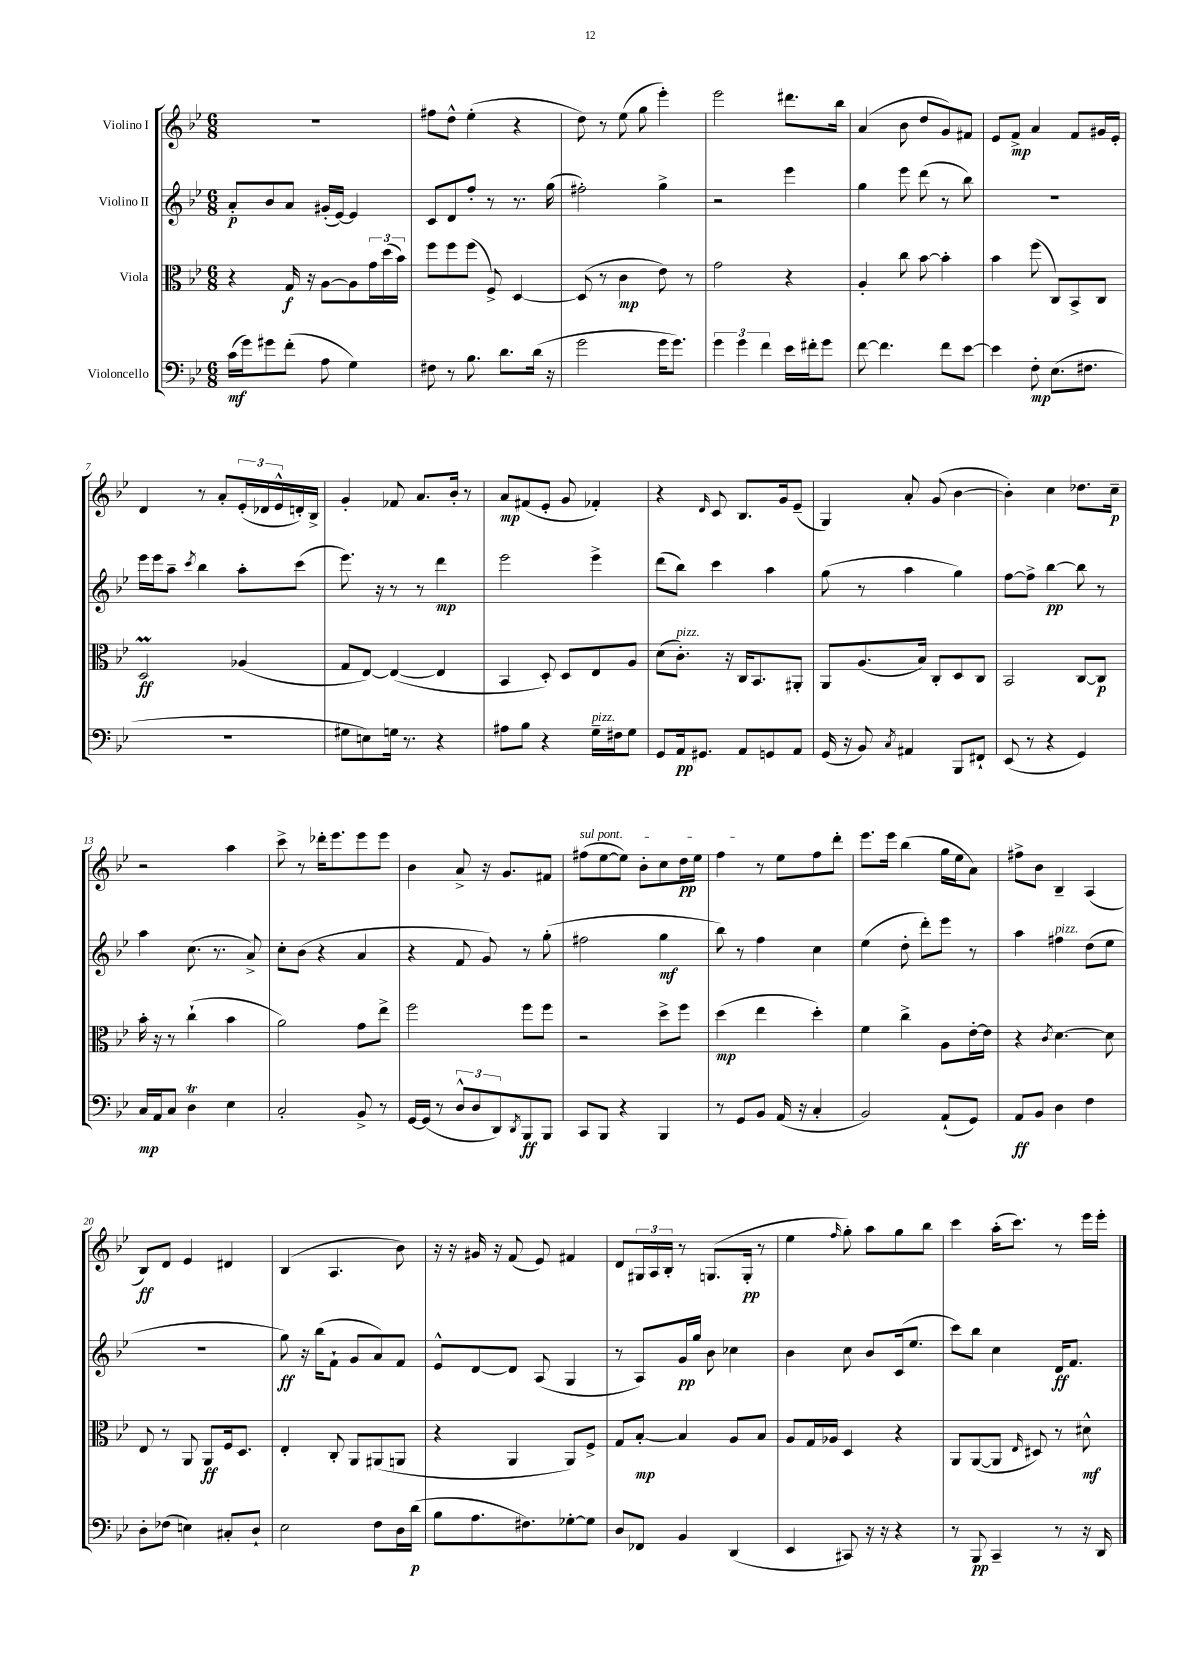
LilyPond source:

<<
\new StaffGroup <<
\new Staff = "s0" \with { instrumentName = "Violino I" } {
    \clef treble \key bes \major \numericTimeSignature \time 6/8
    R2. |
    fis''8 d''8-^ ees''4-.( r4 |
    d''8) r8 ees''8( g''8 ees'''4-.) |
    ees'''2 dis'''8. bes''16 |
    a'4( bes'8 d''8 g'8) fis'8 |
    ees'8 f'8->\mp a'4 f'8 gis'16 ees'16-. |
    d'4 r8 a'8-. \tuplet 3/2 { ees'16-.( des'16 ees'16-^ } d'16-.) bes16-> |
    g'4-. fes'8 a'8. bes'16-. r8 |
    a'8\mp fis'8( ees'8-. g'8 fes'4-.) |
    r4 \grace { d'16 } c'8 bes8. g'16 ees'8--( |
    g4) a'8-. g'8( bes'4~ |
    bes'4-.) c''4 des''8. c''16--\p |
    r2 a''4 |
    c'''8-> r8 des'''16-. ees'''8. ees'''8 ees'''8 |
    bes'4 a'8-> r16 g'8. fis'8 |
    \once \override TextSpanner.bound-details.left.text = \markup { \italic "sul pont." } fis''8\startTextSpan( ees''8~ ees''8) bes'8-. c''8 d''16\pp ees''16 |
    f''4\stopTextSpan r8 ees''8 f''8 d'''8-. |
    ees'''8. ees'''16 bes''4( g''16 ees''16 a'8) |
    fis''8-> bes'8 bes4-- a4( |
    bes8\ff) d'8 ees'4 dis'4 |
    bes4( a4. bes'8) |
    r16 r16 gis'16 r16 f'8( ees'8) fis'4 |
    d'8 \tuplet 3/2 { gis16 a16 bes16-. } r8 g8.( g16-.\pp r8 |
    ees''4 \grace { f''16 } g''8-.) a''8 g''8 bes''8 |
    c'''4 a''16-.( c'''8.) r8 ees'''16 ees'''16-. \bar "|." |
}
\new Staff = "s1" \with { instrumentName = "Violino II" } {
    \clef treble \key bes \major \numericTimeSignature \time 6/8
    a'8-.\p bes'8 a'8 gis'16-.( ees'16~) ees'4 |
    c'8 d'8 f''8-. r8 r8. g''16( |
    fis''2-.) g''4-> |
    r2 ees'''4 |
    g''4 ees'''8 d'''8( r8 bes''8) |
    R2. |
    ees'''16 ees'''16 a''8-- \acciaccatura { c'''8 } bes''4 a''8-. c'''8( |
    ees'''8.) r16 r8 r8 d'''4\mp |
    ees'''2 ees'''4-> |
    d'''8( bes''8) c'''4 a''4 |
    g''8( r8 a''4 g''4) |
    f''8~ f''8-> bes''4~\pp bes''8 r8 |
    a''4 c''8.( r8. a'8->) |
    c''8-. bes'8( r4 a'4 |
    r4 f'8 g'8) r8 g''8-.( |
    fis''2 g''4\mf |
    bes''8) r8 f''4 c''4 |
    ees''4( d''8-. d'''8-.) ees'''8 r8 |
    a''4 fis''4^\markup { \italic "pizz." } d''8( ees''8 |
    R2. |
    g''8\ff) r16 bes''16( f'8-! g'8 a'8) f'8 |
    ees'8-^ d'8~ d'8 a8( g4 |
    r8 a8) g'16\pp g''16 bes'8 ces''4 |
    bes'4 c''8 bes'8 c'16( ees''8. |
    c'''8) bes''8 c''4 d'16\ff f'8. \bar "|." |
}
\new Staff = "s2" \with { instrumentName = "Viola" } {
    \clef alto \key bes \major \numericTimeSignature \time 6/8
    r4 g16\f r16 a8~ a8 \tuplet 3/2 { g'16 d''16( bes'16) } |
    f''8 f''8 f''8( f8->) d4~ |
    d8( r8 c'4\mp ees'8) r8 |
    g'2 r4 |
    a4-. c''8 bes'8~ bes'4-. |
    bes'4 f''8( c8) bes,8-> c8 |
    d2\prall\ff aes4( |
    g8 ees8~) ees4~( ees4 |
    bes,4 d8-.) d8 ees8 a8 |
    d'8( c'8.-.^\markup { \italic "pizz." }) r16 c16 bes,8. ais,8-. |
    a,8 a8.( bes16) c8-. d8 c8 |
    bes,2 c8~ c8\p |
    bes'16-. r16 r8 c''4-!( bes'4 |
    a'2) g'8 ees''8-> |
    f''2 f''8 f''8 |
    r2 d''8-> f''8 |
    d''4\mp( ees''4 d''4-.) |
    f'4 c''4-> a8 ees'16~-. ees'16 |
    r4 \acciaccatura { c'8 } d'4.~ d'8 |
    ees8 r8 a,8 a,8\ff f16 d8. |
    ees4-. c8-. a,8 ais,8( a,8 |
    r4 a,4 a,8) f8-> |
    g8 bes8~-.\mp bes4 a8 bes8 |
    a8 g16 aes16 d4 r4 |
    a,8 a,8~( a,8 \grace { ees16 } dis8) r8 dis'8-^\mf \bar "|." |
}
\new Staff = "s3" \with { instrumentName = "Violoncello" } {
    \clef bass \key bes \major \numericTimeSignature \time 6/8
    c'16\mf( g'16) gis'8 f'8-.( a8 g4) |
    fis8 r8 bes8. d'8. d'16( r16 |
    g'2 g'16 g'8.) |
    \tuplet 3/2 { g'4 g'4 f'4 } ees'16 fis'16-. g'8 |
    f'8~ f'4. f'8 ees'8~ |
    ees'4 f8-.\mp ees8.( fis8. |
    R2. |
    gis8 e8) g16 r8. r4 |
    ais8 bes8 r4 g16--^\markup { \italic "pizz." } fis16 g8 |
    g,8 a,16\pp gis,8. a,8 g,8 a,8 |
    g,16( r16 bes,8) \acciaccatura { c8 } ais,4 bes,,8 fis,8-! |
    ees,8( r8 r4 g,4) |
    c16\mp a,16 c8 d4\trill ees4 |
    c2-. bes,8-> r8 |
    g,16~ g,16( r8 \tuplet 3/2 { d8-^ d8 d,8) } \acciaccatura { d,8 } bes,,8\ff bes,,8 |
    c,8 bes,,8 r4 bes,,4 |
    r8 g,8 bes,8 a,16( r16 c4-. |
    bes,2) a,8-!( g,8) |
    a,8\ff bes,8 d4 f4 |
    d8-. fes8( e4) cis8-. d8-! |
    ees2 f8 d16 d'16\p( |
    bes8 a8. fis8.) ges8~-. ges8 |
    d8 fes,8 bes,4 d,4( |
    ees,4 cis,8) r16 r16 r4 |
    r8 bes,,8\pp c,4-- r8 r16 d,16 \bar "|." |
}
>>
>>
